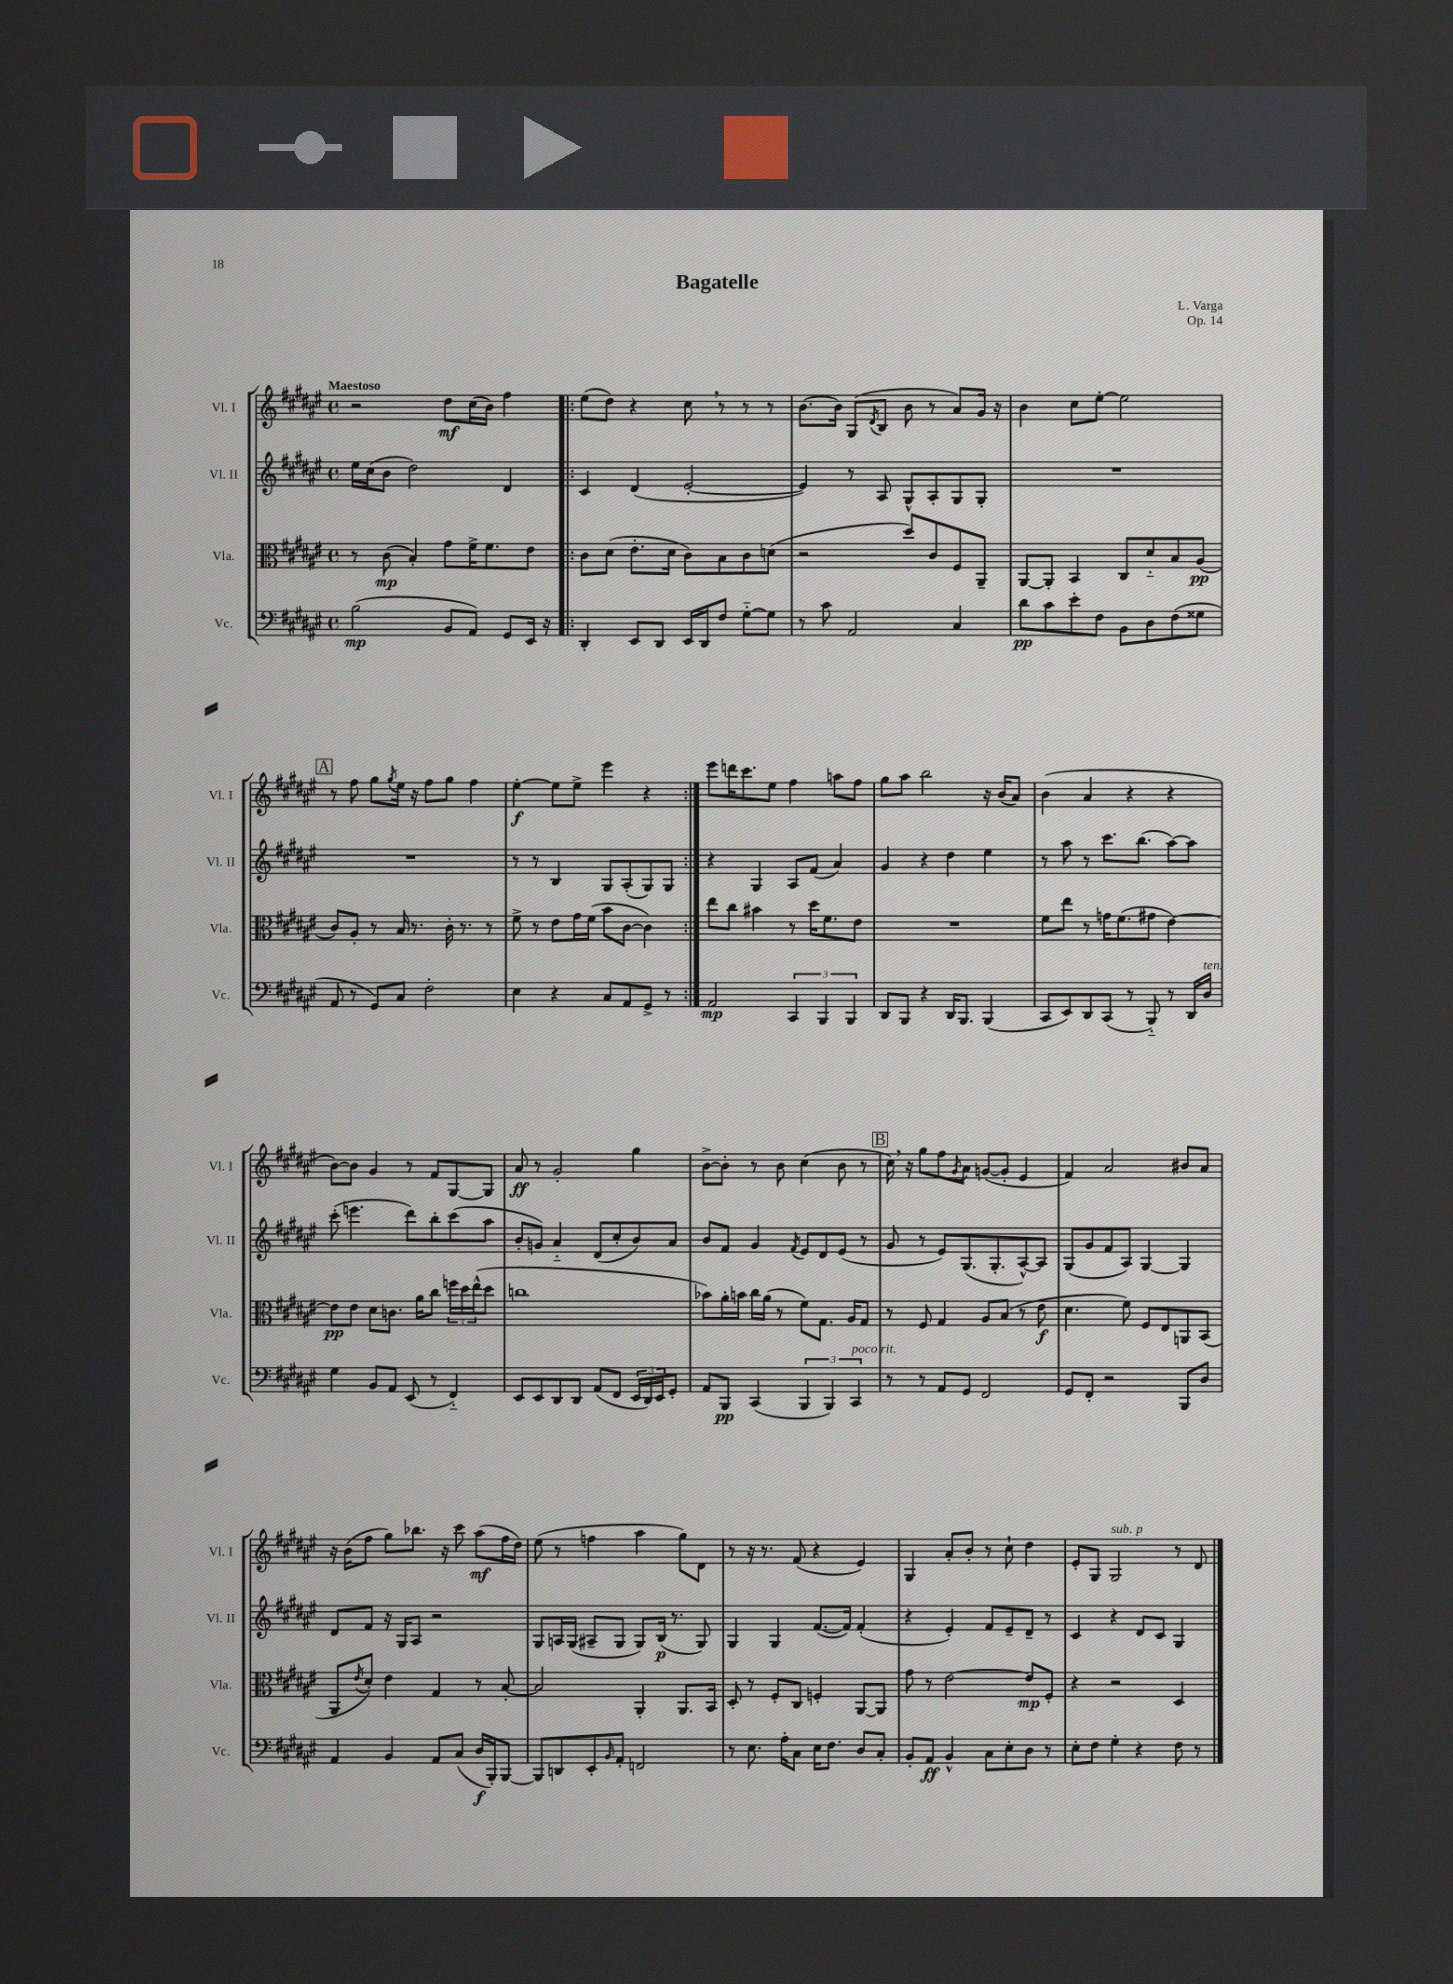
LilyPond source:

\header { title = "Bagatelle" composer = "L. Varga" opus = "Op. 14" }
<<
\new StaffGroup <<
\new Staff = "s0" \with { instrumentName = "Vl. I" shortInstrumentName = "Vl. I" } {
    \clef treble \key fis \major \defaultTimeSignature \time 4/4 \tempo "Maestoso"
    r2 dis''8\mf cis''16( b'16) fis''4 |
    \repeat volta 2 { eis''8( dis''8) r4 cis''8 \breathe r8 r8 r8 |
    b'8.~ b'16 gis8( \acciaccatura { dis'8 } b8 b'8 r8 ais'8) gis'16 r16 |
    b'4 cis''8 eis''8~-. eis''2 |
    \mark \markup { \box "A" } r8 fis''8 gis''8 \acciaccatura { gis''8 } eis''16 r16 fis''8 gis''8 fis''4 |
    eis''4~-.\f eis''8 eis''8-> eis'''4 r4 | }
    eis'''8 d'''16 cis'''8. eis''8 fis''4 a''8 fis''8 |
    gis''8 ais''8 b''2 r16 b'16( ais'8) |
    b'4( ais'4 r4 r4 |
    b'8~) b'8 gis'4 r8 fis'8 gis8~ gis8 |
    ais'8\ff r8 gis'2-. gis''4 |
    b'8~-> b'8-. r8 b'8 cis''4( b'8 r8 |
    \mark \markup { \box "B" } cis''16) \breathe r16 gis''8 fis''8 \acciaccatura { gis'8 } ais'8 g'8~( g'8-. eis'4 |
    fis'4) ais'2 bis'8 ais'8 |
    r16 b'16( fis''8 gis''8) bes''8. r16 cis'''8 ais''8\mf( fis''16 dis''16) |
    eis''8( r8 f''4 ais''4 gis''8) dis'8 |
    r8 r16 r8. fis'8( r4 eis'4) |
    gis4 ais'8-. b'8-. r8 cis''8-! dis''4 |
    eis'8-. gis8 gis2^\markup { \italic "sub. p" } r8 dis'8 \bar "|." |
}
\new Staff = "s1" \with { instrumentName = "Vl. II" shortInstrumentName = "Vl. II" } {
    \clef treble \key fis \major \defaultTimeSignature \time 4/4
    eis''16 cis''16( b'8 dis''2) dis'4 |
    \repeat volta 2 { cis'4 dis'4( eis'2~-. |
    eis'4) r8 ais8 gis8-^ ais8-. gis8 gis8-. |
    R1 |
    \mark \markup { \box "A" } R1 |
    r8 r8 b4 gis8 ais8-.( gis8) gis8 | }
    r4 gis4 ais8 fis'8( ais'4) |
    gis'4 r4 dis''4 eis''4 |
    r8 ais''8 r8 cis'''8. b''8.( ais''8~) ais''8 |
    cis'''8-.( e'''4. dis'''8) b''8-. cis'''8( ais''8 |
    b'8-. g'8) ais'4-_ dis'8( cis''8-. b'8) ais'8 |
    b'8 fis'8 gis'4 \acciaccatura { fis'8 } eis'8 dis'8 eis'8( r8 |
    \mark \markup { \box "B" } gis'8 r8 eis'8) gis8.( gis8.-. ais8~-^) ais8 |
    gis8( gis'8 fis'8 ais8) gis4~ gis4 |
    dis'8 fis'8 r16 gis16 ais8 r2 |
    gis8 a16 gis16( ais8-- gis8 gis8) b16\p( r8. gis8) |
    gis4 gis4 fis'8.~( fis'16) fis'4-.( |
    r4 eis'4-.) fis'8 eis'8-- dis'8-- r8 |
    cis'4 r4 dis'8 cis'8 gis4 \bar "|." |
}
\new Staff = "s2" \with { instrumentName = "Vla." shortInstrumentName = "Vla." } {
    \clef alto \key fis \major \defaultTimeSignature \time 4/4
    r8 cis'8\mp( b4-.) gis'8 fis'16-> fis'8. eis'8 |
    \repeat volta 2 { cis'8 dis'8( eis'8.-. dis'16 cis'8) b8 cis'8 d'8( |
    r2 dis''8) cis'8 fis8 ais,8-- |
    ais,8~ ais,8-. b,4 cis8 dis'8-_ b8 ais8\pp( |
    \mark \markup { \box "A" } cis'8) ais8-. r8 b16 r8. cis'16-. r8. r8 |
    fis'8-> r8 eis'8 gis'16 fis'16( b'8 cis'8~ cis'4) | }
    eis''8 cis''8 bis'4 r8 dis''16 fis'8. eis'8 |
    R1 |
    fis'8 eis''8 r8 g'16 fis'8.( gis'8 eis'4~) |
    eis'8\pp eis'8 dis'8 c'8. ais'16 cis''8 \tuplet 3/2 { f''16 dis''16 eis''16-^( } dis''8 |
    c''1 |
    bes'8) ais'16-. b'16 cis''16 ais'16( r8 fis'8) gis8. ais16 gis8 |
    \mark \markup { \box "B" } r8 fis8 gis4 ais8 b8( r8 eis'8\f |
    dis'4. fis'8) fis8 eis8 a,8 b,8( |
    ais,8 \acciaccatura { eis'8 } dis'8-.) eis'4 gis4 r8 b8~-. |
    b2 ais,4-. ais,8. b,16 |
    dis8-. r8 fis8-. cis8 f4-. ais,8~ ais,8 |
    gis'8 r8 eis'2~ eis'8\mp fis8-. |
    r4 r2 dis4 \bar "|." |
}
\new Staff = "s3" \with { instrumentName = "Vc." shortInstrumentName = "Vc." } {
    \clef bass \key fis \major \defaultTimeSignature \time 4/4
    b2\mp( b,8 ais,8) gis,8 eis,16 r16 |
    \repeat volta 2 { dis,4-. eis,8 dis,8 eis,16 dis,16 fis8 gis8~-_ gis8 |
    r8 cis'8 ais,2 cis4 |
    dis'8\pp cis'8 eis'8-. fis8 b,8 dis8 fis8( gisis8 |
    \mark \markup { \box "A" } ais,8 r8 gis,8) cis8 fis2-. |
    eis4 r4 cis8 ais,8 gis,8-> r8 | }
    ais,2\mp \tuplet 3/2 { cis,4 b,,4 b,,4 } |
    dis,8 b,,8 r4 dis,16 b,,8. b,,4( |
    cis,8 eis,8) dis,8 cis,8( r8 b,,8-_) r8 dis,16 dis16^\markup { \italic "ten." } |
    gis4 b,8 ais,8 eis,8( r8 fis,4-_) |
    eis,8 eis,8 dis,8 dis,8 ais,8( fis,8 \tuplet 3/2 { eis,16 dis,16) eis,16 } gis,8-. |
    ais,8 b,,8\pp cis,4( \tuplet 3/2 { b,,4 b,,4) cis,4^\markup { \italic "poco rit." } } |
    \mark \markup { \box "B" } r8 r8 ais,8 gis,8 fis,2 |
    gis,8 fis,8-. r2 b,,8 dis8 |
    ais,4 b,4 ais,8 cis8( dis16\f b,,16-.) b,,8~ |
    b,,8 d,8 eis,8-. \grace { b,16 } ais,8-. f,2 |
    r8 eis8. ais16-. cis8 eis16 fis8. dis8 cis8-. |
    b,8-. ais,8\ff b,4-^ cis8 eis8-. dis8 r8 |
    eis8-. fis8 gis4-. r4 fis8 r8 \bar "|." |
}
>>
>>
